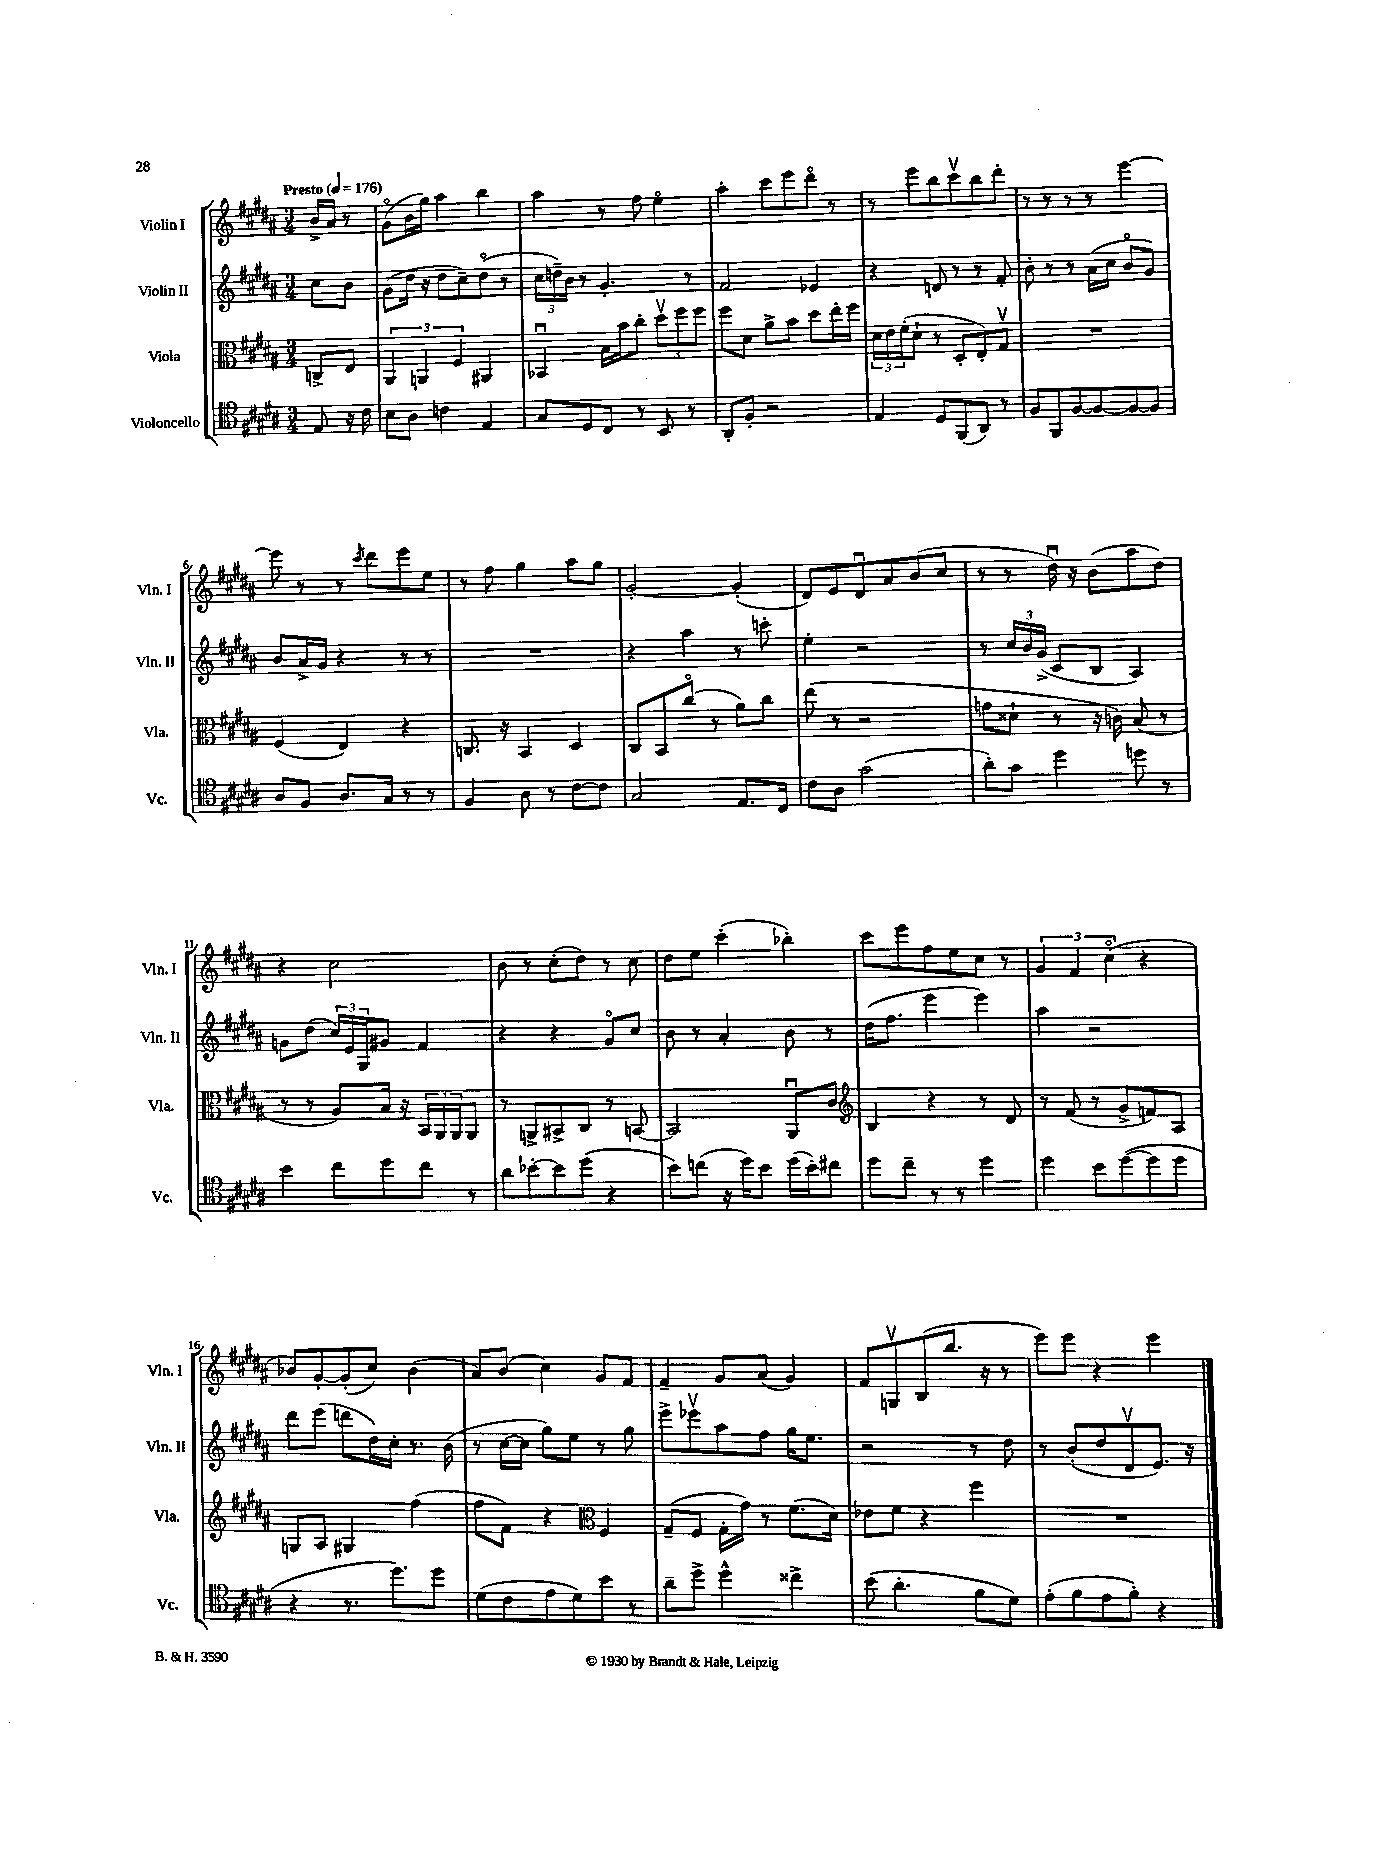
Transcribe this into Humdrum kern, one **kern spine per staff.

**kern	**kern	**kern	**kern
*staff4	*staff3	*staff2	*staff1
*clefC4	*clefC3	*clefG2	*clefG2
*k[f#c#g#d#a#]	*k[f#c#g#d#a#]	*k[f#c#g#d#a#]	*k[f#c#g#d#a#]
*M3/4	*M3/4	*M3/4	*M3/4
*MM176	*MM176	*MM176	*MM176
8E	8C^	8cc#	16b^
.	.	.	16a#
16r	8E	8b	8r
16c#	.	.	.
=	=	=	=
8B	6AA#	(8g#	(8g#o
8A#	.	16dd#	16b
.	6AA	.	.
.	.	16r	16gg#)
4c	.	8dd#	4aa#
.	6F#	.	.
.	.	8cc#~)	.
4E	4AA#	(8dd#o	4bb
.	.	8r	.
=	=	=	=
8G#	4BB-u	24cc#	4aa#
.	.	24dd~)	.
.	.	24b	.
8D#	.	8r	.
8C#	16B	4.g#'	8r
.	16b	.	.
8r	8cc#'	.	8ff#
8BB	12dd#v	.	4eeo
.	12ff#	.	.
8r	.	8r	.
.	12ff#	.	.
=	=	=	=
8AA#'	8ff#	2f#	4aa#'
8F#'	8d#	.	.
2r	8a#^	.	8ccc#
.	8b	.	8eee
.	8dd#	4e-	8ddd#o
.	16ee'	.	8r
.	16ff#	.	.
=	=	=	=
4E	24d#	4r	8r
.	24e	.	.
.	(24f#'	.	.
.	8d#`	.	8eee
8D#	8r	8d	8bb
(8FF#	8D#'	8r	8ccc#v
8AA#)	8E')	8r	8bb
8r	8G#v	8f#'	8ddd#'
=	=	=	=
8F#	2.r	8b'	8r
8FF#	.	8r	8r
[8F#	.	8r	8r
8F#_	.	(16a#	8r
.	.	16cc#	.
8F#_	.	8bo	[4eee
8F#]	.	8g#)	.
=	=	=	=
8A#	(4F#	8b	8eee]
8F#	.	16a#^	8r
.	.	16g#	.
8.A#	4E)	4r	8r
.	.	.	8qccc#
.	.	.	8ddd#
16G#	.	.	.
8r	4r	8r	8eee
8r	.	8r	8ee
=	=	=	=
4F#	8.C	2.r	8r
.	.	.	8ff#
.	16r	.	.
8A#	4BB	.	4gg#
8r	.	.	.
[8c#	4D#	.	8aa#
8c#]	.	.	8gg#
=	=	=	=
2G#	8C#	4r	[2g#'
.	8BB	.	.
.	(8cc#o	4aa#	.
.	8r	.	.
8.E	8a#)	8r	(4g#']
.	8cc#	8ccc'	.
16C#	.	.	.
=	=	=	=
8c#	(8ee	4ee'	8d#)
8A#	8r	.	8e
(2g#	2r	2r	8d#u
.	.	.	8a#
.	.	.	(8b
.	.	.	8cc#
=	=	=	=
8a#')	8g	8r	8r
8g#	8d##`	24cc#	8r
.	.	24b	.
.	.	(24g#^	.
4dd#	8r	8c#	16dd#u)
.	.	.	16r
.	16r	8B	(8b
.	16c)	.	.
8dd	(8B	4A#)	8aa#
8r	8r	.	8dd#)
=	=	=	=
4b	8r	8g	4r
.	8r	(8dd#	.
8cc#	8A#)	24cc#)	2cc#
.	.	24e	.
.	.	24G#	.
8dd#	16B	8g#	.
.	16r	.	.
8cc#	24BB	4f#	.
.	24AA#	.	.
.	24AA#	.	.
8r	8AA#	.	.
=	=	=	=
8a#	8r	4r	8b
[8b-'	8AA^	.	8r
8b-]	8BB#^	4r	(8cc#'
(8dd#	8C#	.	8dd#)
4r	8r	8g#o	8r
.	[8BB	8cc#	8cc#
=	=	=	=
8b)	2BB]	8b	8dd#
(8cc	.	8r	8ee
16r	.	4a#'	(4ccc#'
16dd#)	.	.	.
8b	.	.	.
(16dd#	8AA#u	8b	4bb-')
16b')	.	.	.
8cc#	8c#	8r	.
=	=	=	=
*	*clefG2	*	*
8dd#	4B	(16dd#	8ccc#
.	.	8.ff#	.
8cc#~	.	.	8eee
8r	4r	4eee	8ff#
8r	.	.	8ee
4dd#	8r	4eee)	8cc#
.	8d#	.	8r
=	=	=	=
4dd#	8r	4aa#	6g#
.	(8f#	.	.
.	.	.	6f#
8b	8r	2r	.
.	.	.	(6cc#o
([8dd#	8g#^	.	.
8dd#]	8f)	.	4r
8dd#	8A#	.	.
=	=	=	=
4r	8G	8ddd#	8b-)
.	8A#	(8eee	[8g#'
8.r	4G#	8ddd	(8g#']
.	.	16dd#)	8cc#)
8.dd#)	.	16cc#'	.
.	(4ff#	8.r	(4b-
8dd#	.	.	.
.	.	(16b	.
=	=	=	=
(8d#	8ff#	8r	8a#)
8c#	8f#)	[16cc#	(8b
.	.	16cc#]	.
8e	4r	8gg#)	4cc#)
8d#)	.	8ee	.
*	*clefC3	*	*
8b	4F#	8r	8g#
8r	.	8gg#	8f#
=	=	=	=
8a#~	(8G#~	8eee^	4f#~
8dd#^	8F#	8eee-v	.
4dd#^^	16G#'	8aa#	8g#
.	16g#)	.	.
.	8r	8ff#	(8a#
4cc##^	(8.f#	16gg#	4g#)
.	.	8.ee	.
.	16d#)	.	.
=	=	=	=
(8b	8e-	2r	8f#
4.a#'	8f#	.	8Gv
.	4r	.	(8B
.	.	.	8.bb
8f#	4ff#	8r	.
.	.	.	16r
8d#)	.	8dd#	8r
=	=	=	=
(8e'	2.r	8r	8eee)
8f#	.	(8b'	8eee
8e	.	8dd#	4r
8f#')	.	8d#v	.
4r	.	8.e)	4eee
.	.	16r	.
==	==	==	==
*-	*-	*-	*-
